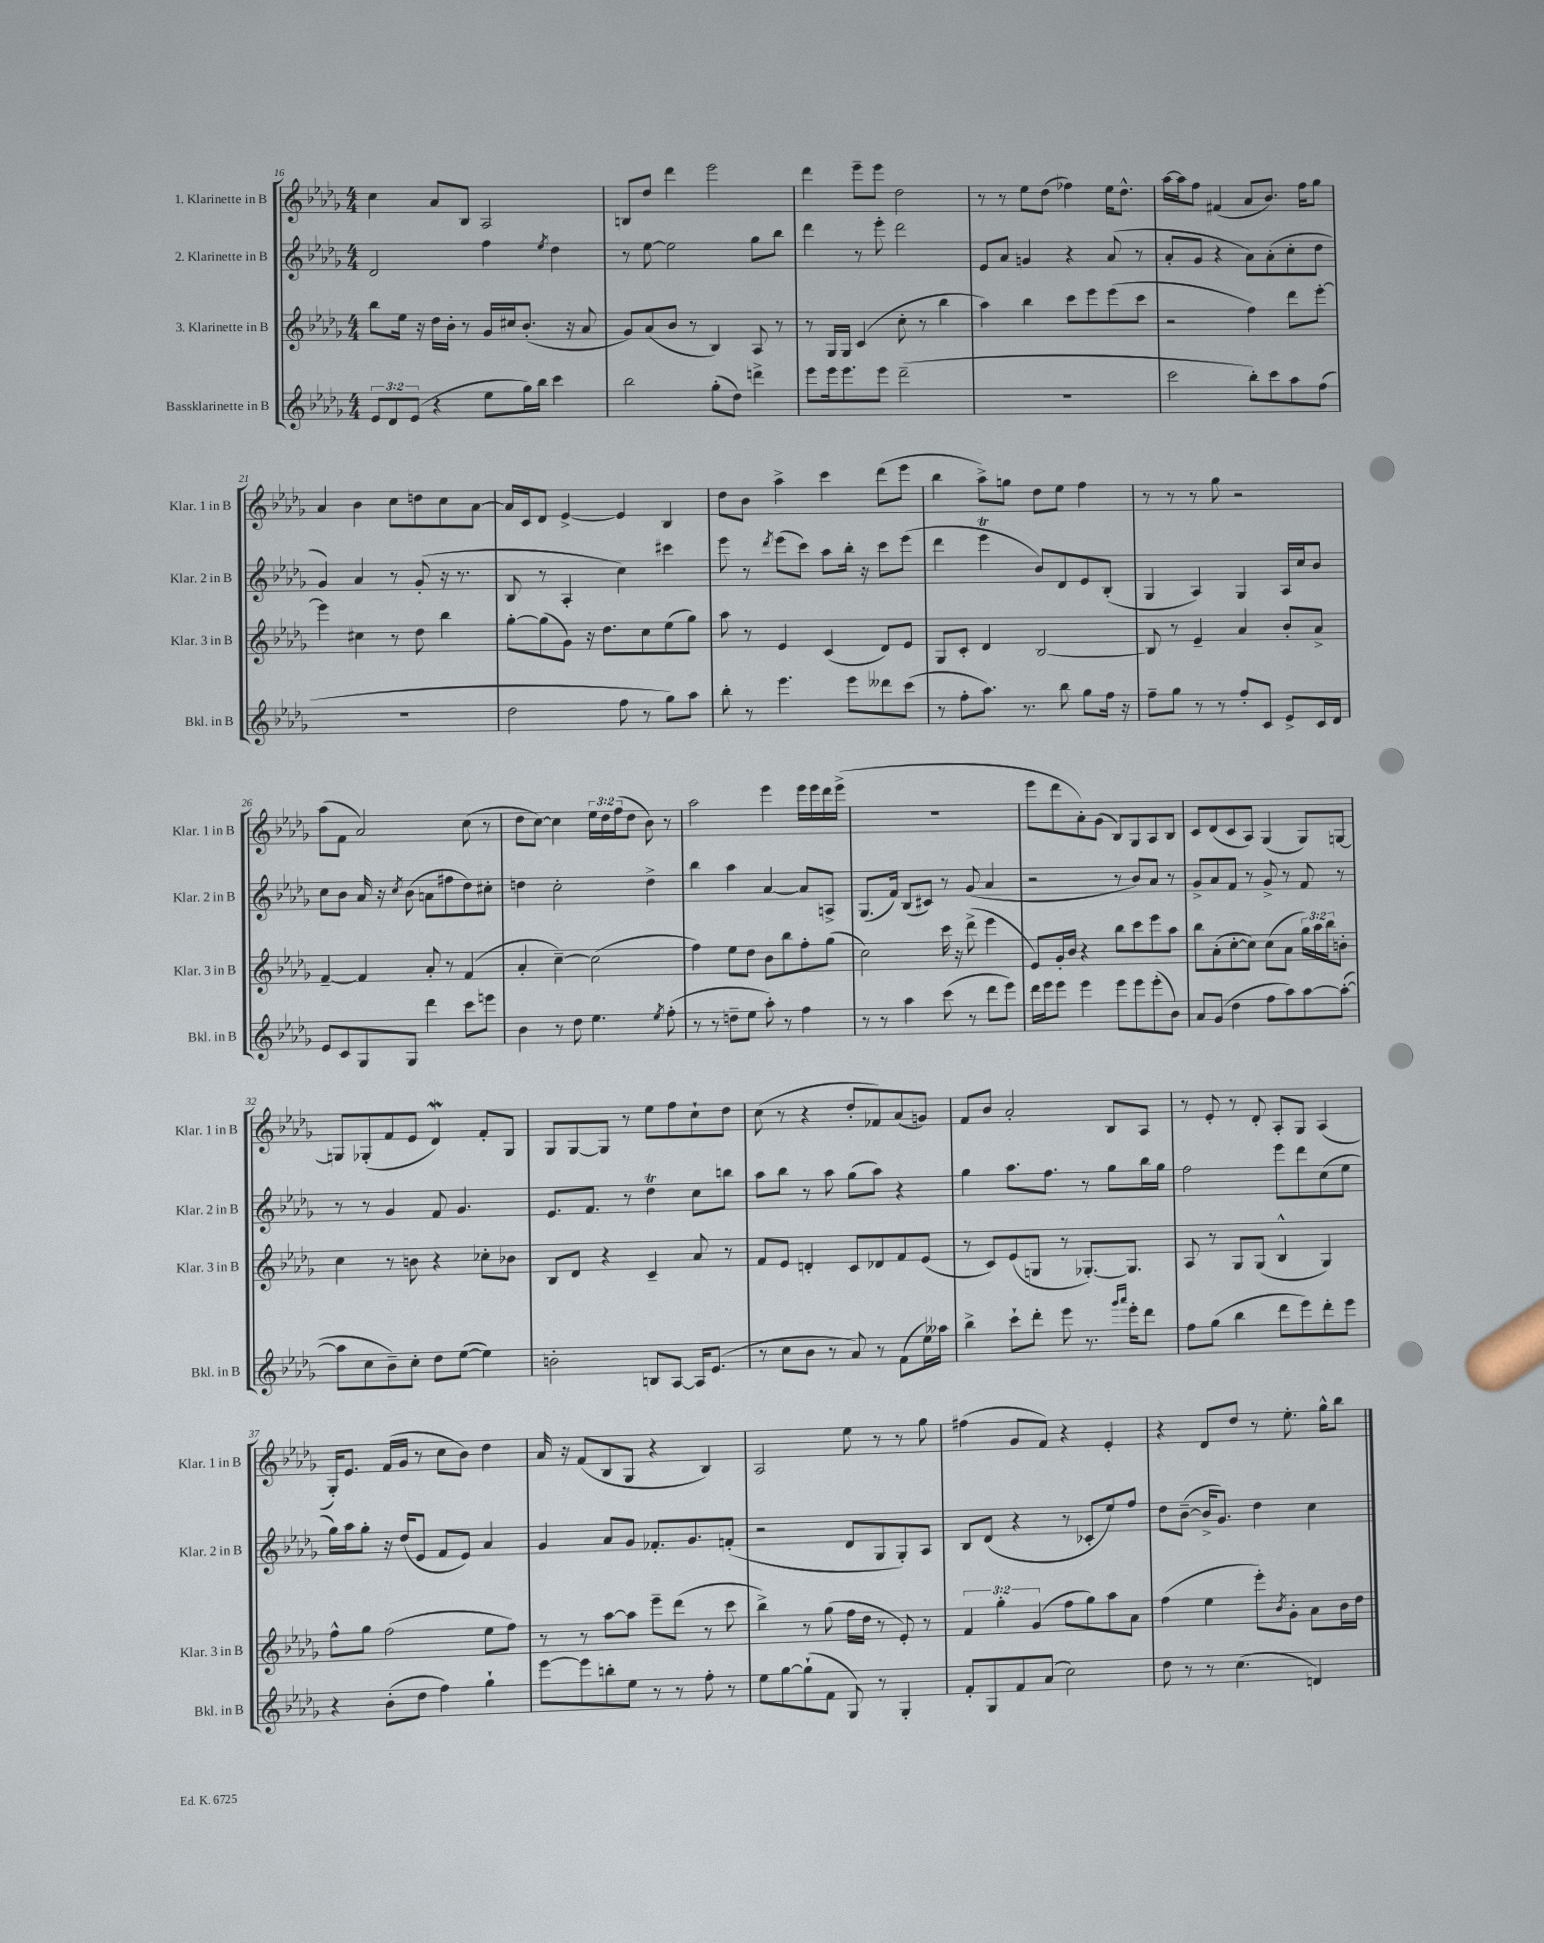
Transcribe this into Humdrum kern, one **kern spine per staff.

**kern	**kern	**kern	**kern
*part4	*part3	*part2	*part1
*staff4	*staff3	*staff2	*staff1
*I"Bassklarinette in B	*I"3. Klarinette in B	*I"2. Klarinette in B	*I"1. Klarinette in B
*I'Bkl. in B	*I'Klar. 3 in B	*I'Klar. 2 in B	*I'Klar. 1 in B
*clefG2	*clefG2	*clefG2	*clefG2
*k[b-e-a-d-g-]	*k[b-e-a-d-g-]	*k[b-e-a-d-g-]	*k[b-e-a-d-g-]
*M4/4	*M4/4	*M4/4	*M4/4
=16	=16	=16	=16
12e-/L	8bb-\L	2d-/	4cc\
12d-/	.	.	.
.	16ee-\Jk	.	.
(12e-/J	.	.	.
.	16r	.	.
4r	16dd-\LL	.	8a-/L
.	16b-'\JJ	.	.
.	8r	.	8B-/J
8ee-\L	16g-/LL	4ff\	2A-/
.	16cc#X/J	.	.
16gg-\L)	(8.b-'/J	.	.
16bb-\JJ	.	.	.
.	.	8qee-/	.
4ccc\	.	4dd-\	.
.	16r	.	.
.	8a-/	.	.
=17	=17	=17	=17
2bb-\	8g-/L)	8r	8Bn/L
.	(8a-/	[8ee-\	8dd-/J
.	8b-/J	2ee-\]	4ddd-\
.	8r	.	.
(8gg-'\L	4B-/)	.	2eee-\
8dd-\J)	.	.	.
4dddn^\	8A-/	8gg-\L	.
.	8r	8bb-\J	.
=18	=18	=18	=18
8eee-\L	8r	4ddd-\	4ddd-\
16eee-\k	16G-/LL	.	.
8.eee-\	16G-/JJ	.	.
.	(4c/	8r	8eee-~\L
8eee-\J	.	8eee-'\	8eee-\J
(2ddd-~\	8cc'\	2ddd-\	2dd-\
.	8r	.	.
.	4bb-\	.	.
=19	=19	=19	=19
1r	4aa-\)	8e-/L	8r
.	.	8a-/J	8r
.	4bb-\	4gn/	8ee-\L
.	.	.	(8dd-\J
.	8ccc\L	4r	4ff-X\)
.	8eee-\	.	.
.	(8eee-\	(8a-/	16ee-\KL
.	.	.	8.dd-^^\J
.	8ccc\J	8r	.
=20	=20	=20	=20
2ccc\	2r	8a-'/L	[16aa-\LL
.	.	.	16aa-\J]
.	.	8g-/J	8ff\J
.	.	4r	(4f#X/
8bb-'\L)	4ff\)	8a-\L)	8a-/L
8ccc\	.	(8a-'\	8.b-/J)
8aa-\	8ddd-\L	8cc'\	.
.	.	.	16ff\KL
(8ff\J	[8eee-'\J	8dd-\J	8gg-\J
!!LO:LB:g=z
=21	=21	=21	=21
1r	4eee-\]	4g-/)	4a-/
.	4cc#X\	4a-/	4b-\
.	8r	8r	8cc\L
.	8dd-\	(8g-'/	8ddn\
.	4bb-\	16r	8cc\
.	.	8.r	.
.	.	.	[8a-\J
=22	=22	=22	=22
2dd-\	[8gg-'\L	8B-/	16a-/LL]
.	.	.	16c/J
.	(8gg-\]	8r	8d-/J
.	8g-\J)	4A-'/	[4e-^/
.	16r	.	.
.	8.dd-\L	.	.
8ff\	.	4cc\)	4e-/]
8r	8cc\	.	.
8gg-\L)	(8ee-\	4ccc#X\	4B-/
8aa-\J	8gg-\J)	.	.
=23	=23	=23	=23
8bb-'\	8aa-\	8eee-\	8dd-\L
8r	8r	8r	8b-\J
.	.	8qddd-/	.
4.eee-\	4e-/	(8eee-\L	4aa-^\
.	.	8ccc\J)	.
.	(4c/	8aa-\L	4ccc\
8eee-\L	.	16bb-'\Jk	.
.	.	16r	.
8ddd--X\	8d-/L)	8ccc\L	(8ddd-\L
(8ccc\J	8e-/J	(8eee-\J	8eee-\J
=24	=24	=24	=24
8r	8G-/L	4ddd-\	4bb-\
8ff'\L	8c'/J	.	.
8.aa-\J)	4d-/	4eee-T\	8aa-^\L)
.	.	.	8ggn\J
8.r	.	.	.
.	[2B-/	8b-/L)	8dd-\L
8bb-\	.	8d-/	8ee-\J
8gg-\L	.	8e-/	4ff\
16ff\Jk	.	(8B-'/J	.
16r	.	.	.
=25	=25	=25	=25
8ff~\L	8B-/]	4G-/	8r
8gg-\J	8r	.	8r
8r	4e-~/	4A-/)	8r
8r	.	.	8gg-\
8ff'/L	4a-/	4G-/	2r
8c/J	.	.	.
8e-^/L	8b-'/L	16A-/LL	.
.	.	16cc/J	.
16c/L	8a-^/J	8b-/J	.
16d-/JJ	.	.	.
!!LO:LB:g=z
=26	=26	=26	=26
8e-/L	[4f~/	8cc\L	(8aa-\L
8c/	.	8b-\J	8f\J
8G-/	4f/]	16a-/	2a-/)
.	.	16r	.
.	.	8qcc/	.
8G-/J	.	(8b-\	.
4ddd-\	8a-'/	8an\L	.
.	8r	8ff#X\	.
8ccc\L	(4f/	8dd-\)	(8cc\
8eeen\J	.	8cc#X'\J	8r
=27	=27	=27	=27
4b-\	4a-'/	4ddn\	8dd-\L
.	.	.	[8cc\J)
8r	[4cc~\)	2cc'\	4cc\]
8dd-\	.	.	.
4.ee-\	(2cc\]	.	24ee-\LL
.	.	.	24dd-\
.	.	.	(24ff\J
.	.	.	8dd-\J
.	.	4dd^\	8b-\)
8qee-/	.	.	.
(8ff'\	.	.	8r
=28	=28	=28	=28
8r	4ff\)	4bb-\	2aa-\
8r	.	.	.
8ddn~\L	8ee-\L	4aa-\	.
8ee-\J	8dd-\J	.	.
8aa-'\)	8b-\L	[4a-/	4eee-\
8r	8bb-\	.	.
4ff\	8ff'\	8a-/L]	16eee-\LL
.	.	.	16eee-\
.	(8gg-\J	8An^/J	16ddd-\
.	.	.	(16eee-^\JJ
=29	=29	=29	=29
8r	2cc\)	(8.G-/L	1r
8r	.	.	.
.	.	16f/Jk)	.
4aa-\	.	(8B-/L	.
.	.	8c#X/J)	.
(8ccc\	16ccc\	8r	.
.	16r	.	.
8r	(8ddd-^\	(8g-/	.
8ddd-\L	4eee-\	4a-/	.
8eee-\J)	.	.	.
=30	=30	=30	=30
16ddd-\LL	8e-/L)	2r	8eee-\L
16eee-\J	.	.	.
8eee-\J	16g-'/L	.	8ddd-\
.	16b-/JJ	.	.
4eee-\	4r	.	8a-'\)
.	.	.	(8g-\J
8eee-\L	8bb-\L	8r	8B-/L)
8eee-\	8ccc\	8b-/L)	8G-/
(8eee-'\	8eee-\	8a-/J	8A-/
8b-\J)	8aa-\J	8r	8B-/J
=31	=31	=31	=31
8a-/L	8bb-\L	8g-^/L	8c/L
(8g-/J	(8a-'\	8a-/	(8d-/
4dd-\	[8cc'\	8f/J	8c/
.	8cc\J])	8r	8A-/J)
8ff\L	(8cc\L	8g-^/	(4G-/
8aa-\)	8a-\J	8r	.
[8aa-\	24gg-\LL)	8f/	8G-/L)
.	24aa-\	.	.
.	24bb-\J	.	.
(8aa-'\J_	8bn'\J	8r	[8Gn/J
!!LO:LB:g=z
=32	=32	=32	=32
8aa-\L]	4cc\	8r	8Gn/L]
8cc\	.	8r	(8G-X'/
8b-~\)	8r	4g-/	8f/
8cc'\J	8bn\	.	8e-/J
8dd-\L	4r	8f/	4d-w/)
([8ee-\J	.	4.g-/	.
4ee-\])	8cc-X'\L	.	8f'/L
.	8b-X\J	.	8G-/J
=33	=33	=33	=33
2bn'\	8B-/L	8.e-/L	8G-/L
.	8d-/J	.	[8G-/
.	.	8.f/J	.
.	4r	.	8G-/J]
.	.	8r	8r
8Bn/L	4c~/	4dd-T\	8ee-\L
[8A-/J	.	.	8ff\
16A-/KL]	8a-/	8cc\L	8cc`\
(8.e-/J	.	.	.
.	8r	8bbn\J	8dd-\J
=34	=34	=34	=34
8r	8f/L	8aa-\L	(8cc\
8cc\L	8e-/J	8bb-\J	8r
8b-\J	4dn'/	8r	4r
8r	.	8aa-\	.
8a-/)	8c/L	(8gg-\L	8dd-'/L
8r	8d-X/	8aa-\J)	8f-X/)
(8f\L	8f/	4r	(8a-/
16ee-\L)	(8e-/J	.	8gn/J)
16aa--X\JJ	.	.	.
=35	=35	=35	=35
4bb-^\	8r	4gg-\	8f/L
.	8c/L)	.	8b-/J
8ccc`\L	(8e-/	8.aa-\L	2a-'/
8ddd-'\J	8Gn/J	.	.
.	.	8.ff\J	.
8eee-\	8r	.	.
8.r	[8.G-X'/L)	8r	.
.	.	8gg-\L	8B-/L
16qqggg-/LL	.	.	.
16qqaaa-/JJ	.	.	.
16eee-'\KL	8.G-/J]	.	.
8ddd-\J	.	16bb-\L	8A-/J
.	.	16gg-\JJ	.
=36	=36	=36	=36
8ff\L	8A-/	2ff\	8r
(8gg-\J	8r	.	8e-'/
4bb-\	8G-/L	.	8r
.	(8G-/J	.	8d-'/
8ddd-\L	4B-^^/	8eee-\L	8A-'/L
8eee-\)	.	8ddd-\	8G-/J
8ddd-'\	4G-/)	(8cc\	(4A-/
8eee-\J	.	8ee-\J	.
!!LO:LB:g=z
=37	=37	=37	=37
4r	8ff^^\L	16gg-\LL)	16G-'/KL)
.	.	16aa-\J	8.e-/J
.	8gg-\J	8gg-'\J	.
(8b-'\L	(2ff\	16r	(16f/LL
.	.	(16dd-/KL	16g-/JJ
8dd-\J	.	8e-/J	8r
4ff\)	.	8f/L	8cc\L
.	.	8e-/J)	8b-\J)
4gg-`\	8ee-\L	4a-/	4dd-\
.	8ff\J)	.	.
=38	=38	=38	=38
[8eee-\L	8r	4g-/	16a-/
.	.	.	16r
8eee-\]	8r	.	(8f/L
8bbn'\	[8aa-\L	8a-/L	8B-/
8ee-\J	8aa-\J]	8g-/J	8G-/J
8r	8eee-~\L	8.f-X'/L	4r
8r	(8ddd-\J	.	.
.	.	8.g-/	.
8ff'\	8r	.	4B-/)
8r	8ccc\	(8fn'/J	.
=39	=39	=39	=39
8ee-\L	4bb-^\)	2r	2A-/
[8gg-\	.	.	.
(8gg-`\]	8r	.	.
8f\J	(8gg-\	.	.
8G-/)	16ff\LL	8d-/L	8ee-\
.	16dd-\JJ	.	.
8r	8r	8G-/	8r
4G-'/	8e-'/)	8G-'/)	8r
.	8r	8A-/J	8gg-\
=40	=40	=40	=40
8f'/L	6f/	8B-/L	(4ff#X\
8G-/	.	(8d-/J	.
.	6gg-'\	.	.
8f/	.	4r	8g-/L
.	(6g-/	.	.
(8a-/J	.	.	8f/J)
2cc\)	8ff\L	8r	4r
.	8gg-\)	8c-X'/L	.
.	8aa-\	8ee-/)	4e-'/
.	8a-\J	8ff/J	.
=41	=41	=41	=41
8dd-\	(4ff\	8dd-\L	4r
8r	.	([8b-~\J	.
8r	4ee-\	16b-^/KL]	8d-/L
.	.	8.g-/J)	.
(4.cc\	.	.	8dd-/J
.	8eee-'\L)	4dd-\	8r
.	8qb-/	.	.
.	8g-'\J	.	8.ee-'\
4dn/)	8a-\L	4cc\	.
.	.	.	16gg-^^\KL
.	16b-\L	.	8bb-\J
.	16dd-\JJ	.	.
==	==	==	==
*-	*-	*-	*-
